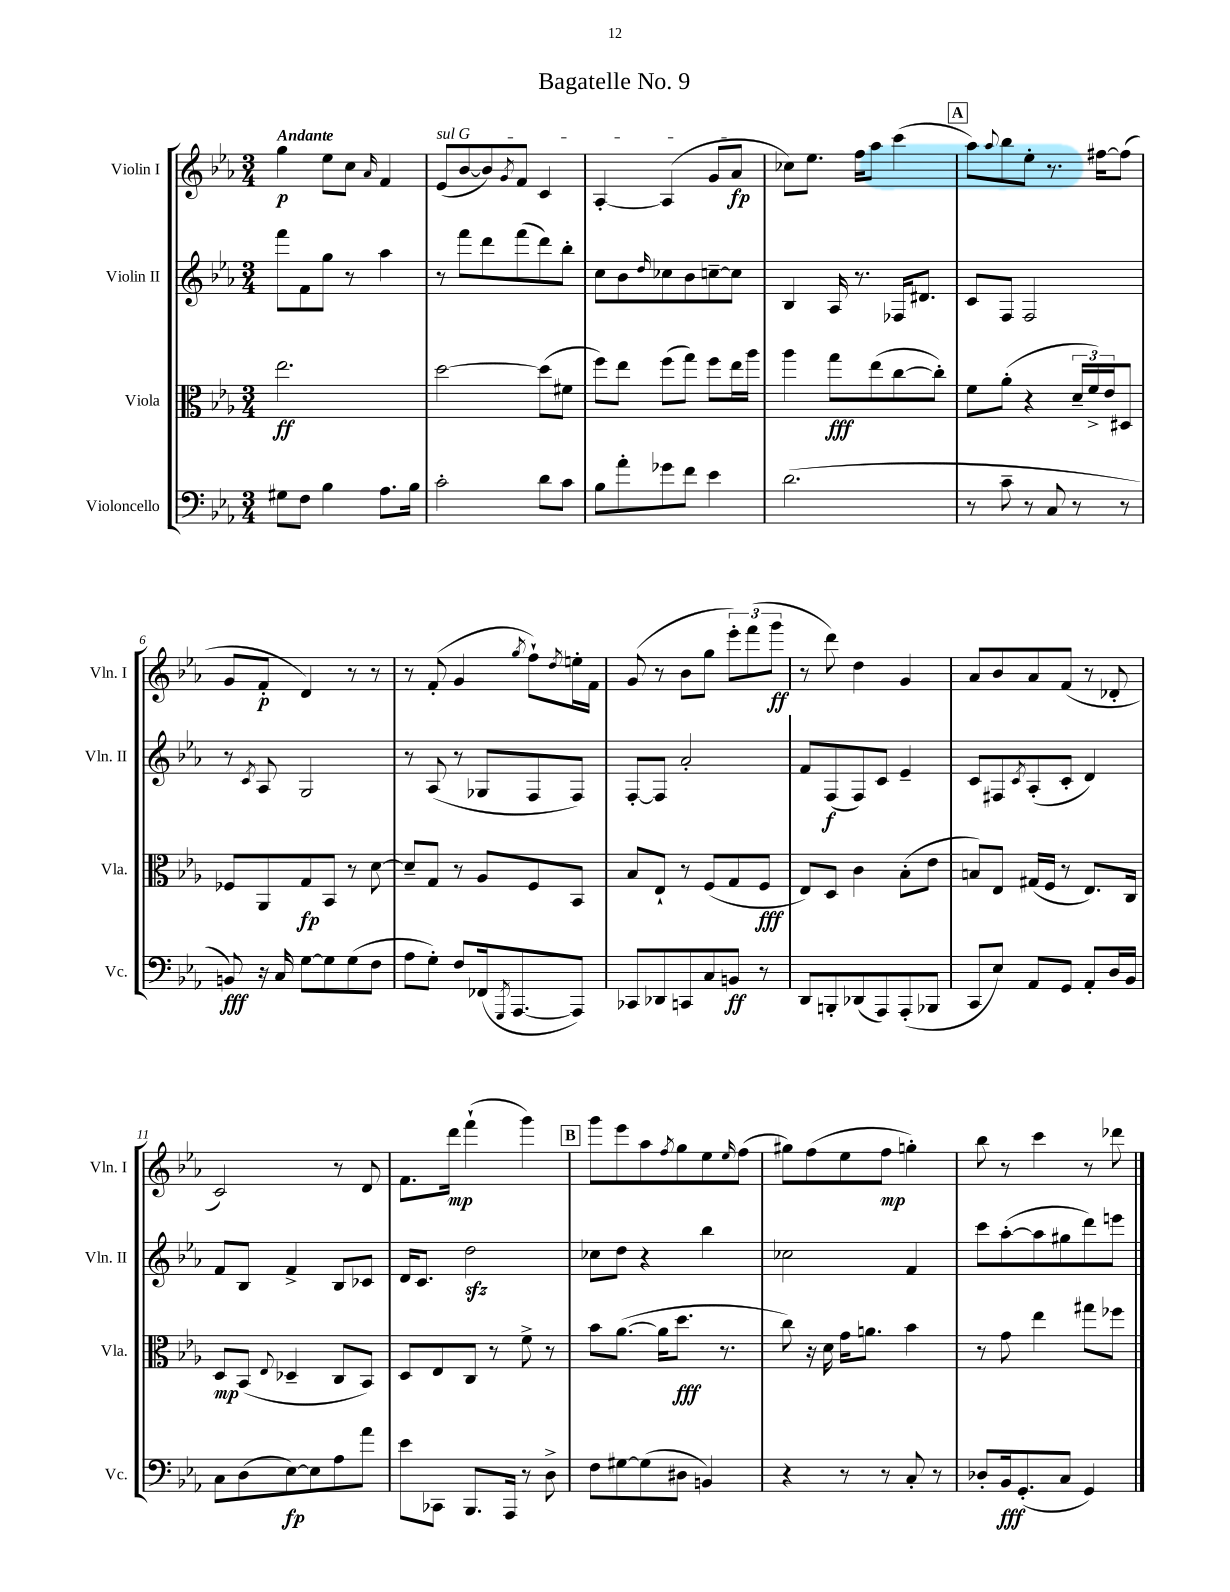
\header { title = "Bagatelle No. 9" }
<<
\new StaffGroup <<
\new Staff = "s0" \with { instrumentName = "Violin I" shortInstrumentName = "Vln. I" } {
    \clef treble \key ees \major \numericTimeSignature \time 3/4 \tempo "Andante"
    g''4\p ees''8 c''8 \grace { aes'16 } f'4 |
    \once \override TextSpanner.bound-details.left.text = \markup { \italic "sul G" } ees'8\startTextSpan( bes'8~ bes'8) \acciaccatura { g'8 } f'8 c'4 |
    aes4~-. aes4( g'8 aes'8\fp\stopTextSpan |
    ces''8) ees''8. f''16 aes''8 c'''4( |
    \mark \markup { \box "A" } aes''8) \appoggiatura { aes''8 } bes''8 ees''8-. r8. fis''16~ fis''8( |
    g'8 f'8-.\p d'4) r8 r8 |
    r8 f'8-.( g'4 \acciaccatura { g''8 } f''8-!) \acciaccatura { d''8 } e''16-. f'16 |
    g'8( r8 bes'8 g''8 \tuplet 3/2 { ees'''8-.) f'''8( g'''8\ff } |
    r8 d'''8) d''4 g'4 |
    aes'8 bes'8 aes'8 f'8( r8 des'8-. |
    c'2) r8 d'8 |
    f'8. d'''16\mp f'''4-!( g'''4) |
    \mark \markup { \box "B" } g'''8 ees'''8 aes''8 \acciaccatura { f''8 } g''8 ees''8 \grace { ees''16 } f''8( |
    gis''8) f''8( ees''8 f''8\mp g''4-.) |
    bes''8 r8 c'''4 r8 des'''8 \bar "|." |
}
\new Staff = "s1" \with { instrumentName = "Violin II" shortInstrumentName = "Vln. II" } {
    \clef treble \key ees \major \numericTimeSignature \time 3/4
    f'''8 f'8 g''8 r8 aes''4 |
    r8 f'''8 d'''8 f'''8( d'''8) bes''8-. |
    c''8 bes'8 \grace { d''16 } ces''8 bes'8 c''8~-- c''8 |
    bes4 aes16 r8. fes16 dis'8. |
    \mark \markup { \box "A" } c'8 f8 f2 |
    r8 \acciaccatura { c'8 } aes8 g2 |
    r8 aes8( r8 ges8 f8 f8) |
    f8~-. f8 aes'2-. |
    f'8 f8\f( f8) c'8 ees'4-- |
    c'8 fis8 \acciaccatura { c'8 } aes8-.( c'8-. d'4) |
    f'8 bes8 f'4-> bes8 ces'8 |
    d'16 c'8. d''2\sfz |
    \mark \markup { \box "B" } ces''8 d''8 r4 bes''4 |
    ces''2 f'4 |
    c'''8 aes''8~-.( aes''8 gis''8 d'''8) e'''8 \bar "|." |
}
\new Staff = "s2" \with { instrumentName = "Viola" shortInstrumentName = "Vla." } {
    \clef alto \key ees \major \numericTimeSignature \time 3/4
    ees''2.\ff |
    d''2~ d''8( fis'8 |
    f''8) ees''8 f''8( g''8) f''8 ees''16 aes''16 |
    aes''4 g''8\fff ees''8( c''8~ c''8-.) |
    \mark \markup { \box "A" } f'8 aes'8-.( r4 \tuplet 3/2 { d'16-- f'16->) ees'16 } dis8 |
    fes8 aes,8 g8\fp bes,8 r8 d'8~ |
    d'8-- g8 r8 aes8 f8 bes,8 |
    bes8 ees8-! r8 f8( g8 f8\fff |
    ees8) d8 c'4 bes8-.( ees'8 |
    b8) ees8 gis16( f16 r8 ees8.) c16 |
    d8\mp bes,8( \appoggiatura { ees8 } des4-- c8 bes,8) |
    d8 ees8 c8 r8 f'8-> r8 |
    \mark \markup { \box "B" } bes'8 aes'8.~( aes'16 d''8.\fff r8. |
    c''8) r16 d'16 g'16 a'8. bes'4 |
    r8 g'8 ees''4 gis''8 fes''8 \bar "|." |
}
\new Staff = "s3" \with { instrumentName = "Violoncello" shortInstrumentName = "Vc." } {
    \clef bass \key ees \major \numericTimeSignature \time 3/4
    gis8 f8 bes4 aes8. bes16 |
    c'2-. d'8 c'8 |
    bes8 aes'8-. ges'8 f'8 ees'4 |
    d'2.( |
    \mark \markup { \box "A" } r8 c'8-- r8 c8 r8 r8 |
    b,8\fff) r16 c16 g8~ g8 g8( f8 |
    aes8 g8-.) f8 fes,16( \acciaccatura { g,,8 } aes,,8.~ aes,,8) |
    ces,8 des,8 c,8 c8 b,8\ff r8 |
    d,8 b,,8-. des,8( aes,,8) aes,,8-.( bes,,8 |
    c,8 ees8) aes,8 g,8 aes,8-. d16 bes,16 |
    c8 d8( ees8~\fp) ees8 aes8 aes'8 |
    ees'8 ces,8 bes,,8. aes,,16 r8 d8-> |
    \mark \markup { \box "B" } f8 gis8~ gis8( dis8 b,4) |
    r4 r8 r8 c8-. r8 |
    des8-. bes,16\fff g,8.-.( c8 g,4) \bar "|." |
}
>>
>>
